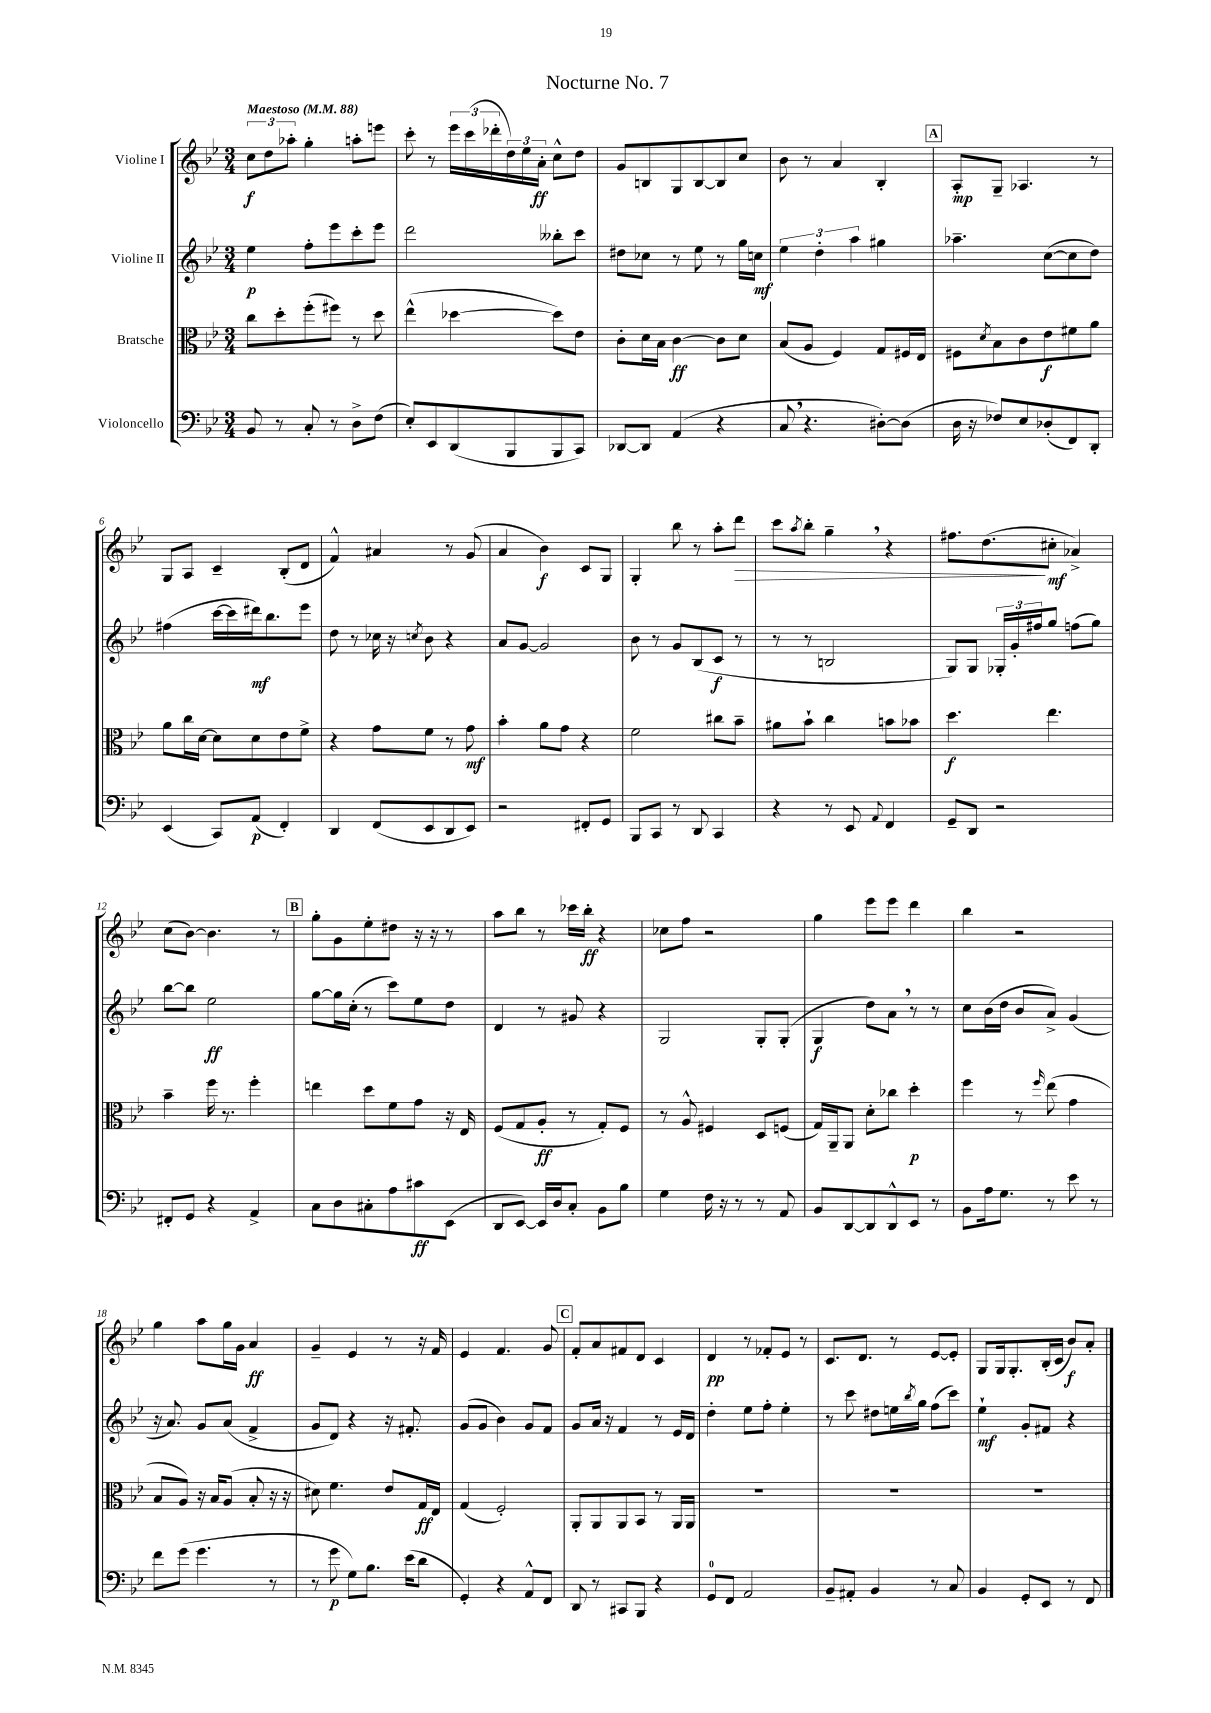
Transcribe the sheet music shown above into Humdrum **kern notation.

**kern	**dynam	**kern	**dynam	**kern	**dynam	**kern	**dynam
*part4	*part4	*part3	*part3	*part2	*part2	*part1	*part1
*staff4	*staff4	*staff3	*staff3	*staff2	*staff2	*staff1	*staff1
*I"Violoncello	*	*I"Bratsche	*	*I"Violine II	*	*I"Violine I	*
*clefF4	*	*clefC3	*	*clefG2	*	*clefG2	*
*k[b-e-]	*	*k[b-e-]	*	*k[b-e-]	*	*k[b-e-]	*
*M3/4	*	*M3/4	*	*M3/4	*	*M3/4	*
*MM88	*	*MM88	*	*MM88	*	*MM88	*
=1	=1	=1	=1	=1	=1	=1	=1
!	!	!	!	!	!	!LO:TX:a:B:t=Maestoso	!
8BB-/	.	8cc\L	.	4ee-\	p	12cc\L	f
.	.	.	.	.	.	12dd\	.
8r	.	8dd'\	.	.	.	.	.
.	.	.	.	.	.	12aa-X'\J	.
8C'/	.	(8ff'\	.	8ff'\L	.	4gg'\	.
8r	.	8ff#X\J)	.	8eee-\	.	.	.
8D^\L	.	8r	.	8ccc'\	.	8aan'\L	.
(8F\J	.	8dd\	.	8eee-\J	.	8eeen\J	.
=2	=2	=2	=2	=2	=2	=2	=2
8E-'/L)	.	(4ee-^^\	.	2ddd\	.	8ccc'\	.
8EE-/	.	.	.	.	.	8r	.
(8DD/	.	[4dd-X\	.	.	.	24eee-\LL	.
.	.	.	.	.	.	(24ccc\	.
.	.	.	.	.	.	24ddd-X'\	.
8BBB-/	.	.	.	.	.	24dd\)	.
.	.	.	.	.	.	24ee-\	.
.	.	.	.	.	.	24a'\JJ	ff
8BBB-/	.	8dd-\L])	.	8bb--X'\L	.	8cc^^\L	.
8CC/J)	.	8e-\J	.	8ccc\J	.	8dd\J	.
=3	=3	=3	=3	=3	=3	=3	=3
[8DD-X/L	.	8c'\L	.	8dd#X\L	.	8g/L	.
8DD-/J]	.	16d\L	.	8cc-X\J	.	8Bn/	.
.	.	16B-\JJ	.	.	.	.	.
(4AA/	.	[4c\	ff	8r	.	8G/	.
.	.	.	.	8ee-\	.	[8B/	.
4r	.	8c\L]	.	8r	.	8B/]	.
.	.	8d\J	.	16gg\LL	.	8cc/J	.
.	.	.	.	16ccn\JJ	mf	.	.
=4	=4	=4	=4	=4	=4	=4	=4
8C,/	.	(8B-/L	.	6ee-\	.	8b-\	.
4.r	.	8A/J	.	.	.	8r	.
.	.	.	.	6dd'\	.	.	.
.	.	4F/)	.	.	.	4a/	.
.	.	.	.	6aa\	.	.	.
[8D#X'\L)	.	8G/L	.	4gg#X\	.	4B-'/	.
(8D#\J]	.	16F#X/L	.	.	.	.	.
.	.	16E-/JJ	.	.	.	.	.
!!LO:REH:place=s1:t=A
=5	=5	=5	=5	=5	=5	=5	=5
16D\	.	8F#X\L	.	4.aa-X~\	.	8A'/L	mp
16r	.	.	.	.	.	.	.
.	.	8qd/	.	.	.	.	.
8F-X/L)	.	8B-\	.	.	.	8G~/J	.
8E-/	.	8c\	.	.	.	4.A-X/	.
(8D-X'/	.	8e-\	f	([8cc\L	.	.	.
8FF/)	.	8f#X\	.	8cc\]	.	.	.
8DD'/J	.	8a\J	.	8dd\J)	.	8r	.
!!LO:LB:g=z
=6	=6	=6	=6	=6	=6	=6	=6
(4EE-/	.	8a\L	.	(4ff#X\	.	8G/L	.
.	.	16cc\L	.	.	.	8A/J	.
.	.	[16d\JJ	.	.	.	.	.
8CC/L)	.	8d\L]	.	[16ccc\LL	.	4c~/	.
.	.	.	.	16ccc\]	.	.	.
(8AA/J	p	8d\	.	16ddd#X\J)	mf	.	.
.	.	.	.	8.bb-\	.	.	.
4FF'/)	.	8e-\	.	.	.	(8B-'/L	.
.	.	8f^\J	.	8eee-\J	.	8d/J	.
=7	=7	=7	=7	=7	=7	=7	=7
4DD/	.	4r	.	8dd\	.	4f^^/)	.
.	.	.	.	8r	.	.	.
(8FF/L	.	8g\L	.	16cc-X\	.	4a#X/	.
.	.	.	.	16r	.	.	.
.	.	.	.	8qccn/	.	.	.
8EE-/	.	8f\J	.	8b-\	.	.	.
8DD/	.	8r	.	4r	.	8r	.
8EE-/J)	.	8g\	mf	.	.	(8g/	.
=8	=8	=8	=8	=8	=8	=8	=8
2r	.	4b-'\	.	8a/L	.	4a/	.
.	.	.	.	[8g/J	.	.	.
.	.	8a\L	.	2g/]	.	4b-\)	f
.	.	8g\J	.	.	.	.	.
8FF#X'/L	.	4r	.	.	.	8c/L	.
8GG/J	.	.	.	.	.	8G/J	.
=9	=9	=9	=9	=9	=9	=9	=9
8BBB-/L	.	2f\	.	8b-\	.	4G'/	.
8CC/J	.	.	.	8r	.	.	.
8r	.	.	.	8g/L	.	8bb-\	.
8DD/	.	.	.	(8B-/	.	8r	.
4CC/	.	8cc#X\L	.	8c/J	f	8aa'\L	.
!	!	!	!	!	!	!	!LO:HP:b
.	.	8b-~\J	.	8r	.	8ddd\J	>
=10	=10	=10	=10	=10	=10	=10	=10
4r	.	8a#X\L	.	8r	.	8ccc\L	.
.	.	.	.	.	.	8qaa/	.
.	.	8b-`\J	.	8r	.	8bb-'\J	.
8r	.	4cc\	.	2Bn/	.	4gg~,\	.
8EE-/	.	.	.	.	.	.	.
8qqAA/	.	.	.	.	.	.	.
4FF/	.	8bn\L	.	.	.	4r	.
.	.	8b-X\J	.	.	.	.	.
=11	=11	=11	=11	=11	=11	=11	=11
8GG~/L	.	4.dd\	f	8G/L)	.	8.ff#X\L	.
8DD/J	.	.	.	8G/J	.	.	.
.	.	.	.	.	.	(8.dd\	.
2r	.	.	.	24G-X'/LL	.	.	.
.	.	.	.	24g'/	.	.	.
.	.	.	.	24ff#X/J	.	.	.
.	.	4.ee-\	.	8gg/J	.	8cc#X'\J	] mf
.	.	.	.	(8ffn\L	.	4a-X^/)	.
.	.	.	.	8gg\J)	.	.	.
!!LO:LB:g=z
=12	=12	=12	=12	=12	=12	=12	=12
8FF#X'/L	.	4b-~\	.	[8bb-\L	.	(8cc\L	.
8GG/J	.	.	.	8bb-\J]	.	[8b-\J)	.
4r	.	16ff\	.	2ee-\	ff	4.b-\]	.
.	.	8.r	.	.	.	.	.
4AA^/	.	4ff'\	.	.	.	.	.
.	.	.	.	.	.	8r	.
!!LO:REH:place=s1:t=B
=13	=13	=13	=13	=13	=13	=13	=13
8C\L	.	4een\	.	[8gg\L	.	8gg'\L	.
8D\	.	.	.	16gg\L]	.	8g\	.
.	.	.	.	(16cc'\JJ	.	.	.
8C#X'\	.	8dd\L	.	8r	.	8ee-'\	.
8A\	.	8f\	.	8ccc\L)	.	8dd#X\J	.
8c#X\	ff	8g\J	.	8ee-\	.	16r	.
.	.	.	.	.	.	16r	.
(8EE-\J	.	16r	.	8dd\J	.	8r	.
.	.	16E-/	.	.	.	.	.
=14	=14	=14	=14	=14	=14	=14	=14
8DD/L	.	(8F/L	.	4d/	.	8aa\L	.
[8EE-/J)	.	8G/	.	.	.	8bb-\J	.
16EE-/LL]	.	8A'/J	ff	8r	.	8r	.
16D/J	.	.	.	.	.	.	.
8C'/J	.	8r	.	8g#X/	.	16ccc-X\LL	.
.	.	.	.	.	.	16bb-'\JJ	ff
8BB-\L	.	8G'/L)	.	4r	.	4r	.
8B-\J	.	8F/J	.	.	.	.	.
=15	=15	=15	=15	=15	=15	=15	=15
4G\	.	8r	.	2G/	.	8cc-X\L	.
.	.	8A^^/	.	.	.	8ff\J	.
16F\	.	4F#X/	.	.	.	2r	.
16r	.	.	.	.	.	.	.
8r	.	.	.	.	.	.	.
8r	.	8D/L	.	8G'/L	.	.	.
8AA/	.	(8Fn/J	.	(8G'/J	.	.	.
=16	=16	=16	=16	=16	=16	=16	=16
8BB-/L	.	16G/LL)	.	4G/	f	4gg\	.
.	.	16AA~/J	.	.	.	.	.
[8DD/	.	8AA/J	.	.	.	.	.
8DD/]	.	8d'\L	.	8dd\L)	.	8eee-\L	.
8DD^^/	.	8cc-X\J	.	8a,\J	.	8eee-\J	.
8EE-/J	.	4dd'\	p	8r	.	4ddd\	.
8r	.	.	.	8r	.	.	.
=17	=17	=17	=17	=17	=17	=17	=17
8BB-\L	.	4ff\	.	8cc\L	.	4bb-\	.
16A\k	.	.	.	(16b-\L	.	.	.
8.G\J	.	.	.	16dd\JJ	.	.	.
.	.	8r	.	8b-/L	.	2r	.
.	.	16qqff/	.	.	.	.	.
8r	.	(8ee-\	.	8a^/J)	.	.	.
8e-\	.	4g\	.	(4g/	.	.	.
8r	.	.	.	.	.	.	.
!!LO:LB:g=z
=18	=18	=18	=18	=18	=18	=18	=18
8f\L	.	8B-/L	.	16r	.	4gg\	.
.	.	.	.	8.a/)	.	.	.
(8g\J	.	8A/J)	.	.	.	.	.
4.g\	.	16r	.	8g/L	.	8aa\L	.
.	.	16B-/KL	.	.	.	.	.
.	.	(8A/J	.	(8a/J	.	16gg\L	.
.	.	.	.	.	.	16g\JJ	.
.	.	8B-'/	.	4f^/	.	4a/	ff
8r	.	16r	.	.	.	.	.
.	.	16r	.	.	.	.	.
=19	=19	=19	=19	=19	=19	=19	=19
8r	.	8d#X\)	.	8g/L	.	4g~/	.
8g\	p	4.f\	.	8d/J)	.	.	.
8G\L)	.	.	.	4r	.	4e-/	.
8.B-\J	.	.	.	.	.	.	.
.	.	8e-/L	.	16r	.	8r	.
(16e-\KL	.	.	.	8.f#X'/	.	.	.
8d\J	.	16G/L	ff	.	.	16r	.
.	.	16E-/JJ	.	.	.	16f/	.
=20	=20	=20	=20	=20	=20	=20	=20
4GG'/)	.	(4G/	.	(8g/L	.	4e-/	.
.	.	.	.	8g/J	.	.	.
4r	.	2F'/)	.	4b-\)	.	4.f/	.
8AA^^/L	.	.	.	8g/L	.	.	.
8FF/J	.	.	.	8f/J	.	8g/	.
!!LO:REH:place=s1:t=C
=21	=21	=21	=21	=21	=21	=21	=21
8DD/	.	8AA'/L	.	8g/L	.	8f'/L	.
8r	.	8AA/	.	16a/Jk	.	8a/	.
.	.	.	.	16r	.	.	.
8CC#X/L	.	8AA/	.	4f/	.	8f#X/	.
8BBB-/J	.	8BB-/J	.	.	.	8d/J	.
4r	.	8r	.	8r	.	4c/	.
.	.	16AA/LL	.	16e-/LL	.	.	.
.	.	16AA/JJ	.	16d/JJ	.	.	.
=22	=22	=22	=22	=22	=22	=22	=22
8GG/L	.	2.r	.	4dd'\	.	4d/	pp
8FF/J	.	.	.	.	.	.	.
2AA/	.	.	.	8ee-\L	.	8r	.
.	.	.	.	8ff'\J	.	8f-X'/L	.
.	.	.	.	4ee-'\	.	8e-/J	.
.	.	.	.	.	.	8r	.
=23	=23	=23	=23	=23	=23	=23	=23
8BB-~/L	.	2.r	.	8r	.	8.c/L	.
8AA#X'/J	.	.	.	8ccc\	.	.	.
.	.	.	.	.	.	8.d/J	.
4BB-/	.	.	.	8dd#X\L	.	.	.
.	.	.	.	16een\L	.	8r	.
.	.	.	.	8qbb-/	.	.	.
.	.	.	.	16gg\JJ	.	.	.
8r	.	.	.	(8ff\L	.	[8e-/L	.
8C/	.	.	.	8ccc\J)	.	8e-'/J]	.
=24	=24	=24	=24	=24	=24	=24	=24
4BB-/	.	2.r	.	4ee-`\	mf	8G/L	.
.	.	.	.	.	.	16G/k	.
.	.	.	.	.	.	8.G'/	.
8GG'/L	.	.	.	8g'/L	.	.	.
8EE-/J	.	.	.	8f#X/J	.	(16B-'/L	.
.	.	.	.	.	.	16c/JJ	.
8r	.	.	.	4r	.	8b-/L)	f
8FF/	.	.	.	.	.	8a'/J	.
==	==	==	==	==	==	==	==
*-	*-	*-	*-	*-	*-	*-	*-
